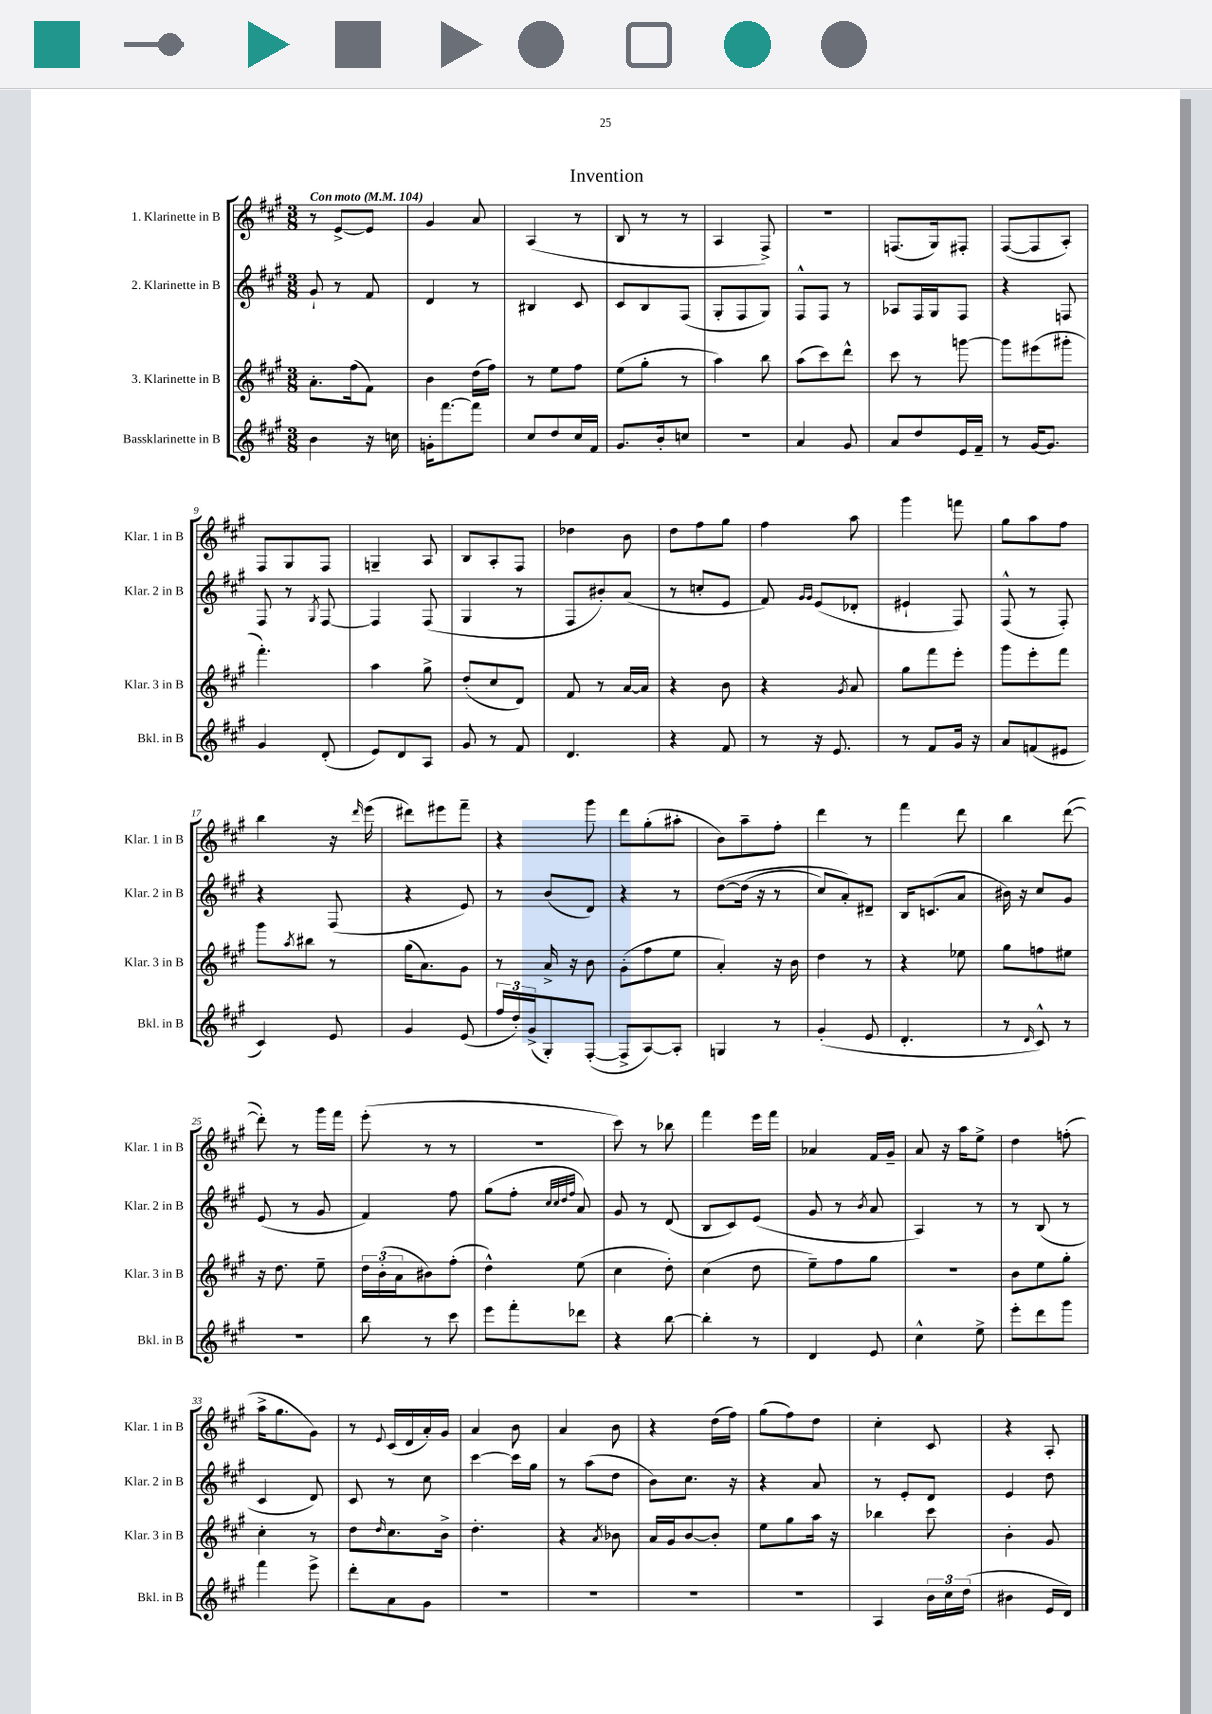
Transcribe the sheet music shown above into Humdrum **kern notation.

**kern	**kern	**kern	**kern
*staff4	*staff3	*staff2	*staff1
*clefG2	*clefG2	*clefG2	*clefG2
*k[f#c#g#]	*k[f#c#g#]	*k[f#c#g#]	*k[f#c#g#]
*M3/8	*M3/8	*M3/8	*M3/8
*MM104	*MM104	*MM104	*MM104
4b	8.a'	8g#`	8r
.	.	8r	[8e^
.	(16ff#	.	.
16r	8f#)	8f#	8e]
16cc	.	.	.
=	=	=	=
16g'	4b	4d	4g#
[8.fff#	.	.	.
8fff#]	(16dd	8r	8a
.	16ff#)	.	.
=	=	=	=
8cc#	8r	4B#	(4A
8dd	8ee	.	.
16cc#	8ff#	8c#	8r
16f#	.	.	.
=	=	=	=
8.g#	(8ee	8c#	8B
.	8gg#'	8B	8r
16b'	.	.	.
8cc	8r	(8F#	8r
=	=	=	=
4.r	4aa)	8G#'	4A
.	.	8F#	.
.	8bb	8G#)	8F#^)
=	=	=	=
4a	(8aa	8F#^^	4.r
.	8ccc#)	8F#	.
8g#	8ddd^^	8r	.
=	=	=	=
8a	8ccc#	8A-	(8.F
8dd	8r	16F#	.
.	.	16G#	16G#)
16e	[8ggg	8F#	8F#'
16f#~	.	.	.
=	=	=	=
8r	8ggg]	4r	([8F#
[16g#	(8eee#	.	8F#]
8.g#]	.	.	.
.	8ggg#'	8F	8A')
=	=	=	=
4g#	4.fff#')	8F#	8F#
.	.	8r	8G#
.	.	8qG#	.
(8d'	.	[8F#	8F#
=	=	=	=
8e)	4aa	4F#]	4G~
8d	.	.	.
8A	8gg#^	(8F#	8A
=	=	=	=
8g#	(8dd'	4G#	8B
8r	8cc#	.	8A'
8f#	8d)	8r	8F#
=	=	=	=
4.d	8f#	8F#	4dd-
.	8r	8b#')	.
.	[16a	(8a	8b
.	16a]	.	.
=	=	=	=
4r	4r	8r	8dd
.	.	8cc'	8ff#
8f#	8b	8e	8gg#
=	=	=	=
8r	4r	8f#)	4ff#
.	.	16qqg#	.
.	.	16qqg#	.
16r	.	(8e	.
8.e	.	.	.
.	8qg#	.	.
.	8a	8d-'	8aa
=	=	=	=
8r	8gg#	4e#`	4ggg#
8f#	8fff#	.	.
16g#	8eee'	8F#)	8fff
16r	.	.	.
=	=	=	=
8a	8ggg#	(8F#^^	8gg#
(8f	8eee'	8r	8aa
8e#	8fff#	8F#')	8ff#
=	=	=	=
4c#)	8ggg#	4r	4bb
.	8qaa	.	.
.	8bb#	.	.
8e	8r	(8F#	16r
.	.	.	16qqddd
.	.	.	(16eee
=	=	=	=
4g#	(16gg#	4r	8ddd#)
.	8.a)	.	.
.	.	.	8eee#
(8e	8g#	8e)	8fff#~
=	=	=	=
24ff#	8r	8r	4r
24dd')	.	.	.
(24g#^	.	.	.
8G#')	16a^	(8b	.
.	16r	.	.
([8F#'	8b	8d)	8ggg#
=	=	=	=
8F#^]	(8g#'	4r	8ddd
[8A)	8ff#	.	(8gg#'
8A']	8ee	8r	8aa#'
=	=	=	=
4G	4a')	&([8dd	8b)
.	.	(16dd]	8aa~
.	.	16r	.
8r	16r	8r	8ff#'
.	16b	.	.
=	=	=	=
(4g#'	4dd	8cc#)	4ddd
.	.	8a'&)	.
8e	8r	8d#~	8r
=	=	=	=
4.d'	4r	16B	4fff#
.	.	(8.c	.
.	8ee-	8a	8ddd
=	=	=	=
8r	8gg#	16b#)	4bb
.	.	16r	.
16qqd	.	.	.
8c#^^)	8ff	8cc#	.
8r	8ee#	8g#	([8ddd
=	=	=	=
4.r	16r	(8e	8ddd'])
.	8.dd	.	.
.	.	8r	8r
.	8ee~	8g#	16ggg#
.	.	.	16fff#
=	=	=	=
8bb	24dd	4f#)	(8eee'
.	(24b'	.	.
.	24a	.	.
8r	8b#)	.	8r
8ccc#	(8ff#'	8ff#	8r
=	=	=	=
8eee	4dd^^)	(8gg#	4.r
8fff#'	.	8ff#'	.
.	.	32qqcc#	.
.	.	32qqcc#	.
.	.	32qqdd	.
.	.	32qqff#	.
8ddd-	(8ee	8a)	.
=	=	=	=
4r	4cc#	8g#	8ccc#)
.	.	8r	8r
[8bb	8dd')	(8d	8bb-
=	=	=	=
4bb']	(4cc#	8B	4fff#
.	.	8c#)	.
8r	8dd	(8e	16eee
.	.	.	16fff#
=	=	=	=
4d	8ee~)	8g#	4a-
.	8ff#	8r	.
.	.	8qb	.
8e	8gg#	8a	16f#
.	.	.	16g#~
=	=	=	=
4cc#^^	4.r	4A)	8a
.	.	.	16r
.	.	.	16aa
8ee^	.	8r	8ee^
=	=	=	=
8eee'	8b	8r	4dd
8ddd	8ee	(8B	.
8ggg#	8gg#'	8r	(8ff'
=	=	=	=
4fff#	4cc#'	4c#	16aa^
.	.	.	8.gg#
8eee^	8r	8d)	8g#)
=	=	=	=
8ddd'	8dd	8c#	8r
.	16qqdd	.	8qqe
8a	8.cc#	8r	(16c#
.	.	.	16d
8g#	.	8cc#	16a')
.	16b^	.	16g#
=	=	=	=
4.r	4.dd'	[4ccc#	4a
.	.	16ccc#]	8b
.	.	16gg#	.
=	=	=	=
4.r	4r	8r	4a
.	.	(8aa	.
.	8qa	.	.
.	8b-	8dd	8b
=	=	=	=
4.r	16a	8b)	4r
.	16g#	.	.
.	[8b	8.cc#	.
.	8b']	.	(16dd
.	.	16r	16ff#)
=	=	=	=
4.r	8ee	4r	(8gg#
.	8gg#	.	8ff#)
.	16aa	8a	8dd
.	16r	.	.
=	=	=	=
4A	4bb-	8r	4cc#'
.	.	8e'	.
24b	8ccc#	8d	8c#
24cc#	.	.	.
(24dd	.	.	.
=	=	=	=
4b#	4b'	4e	4r
16e	8g#	8dd	8A'
16d)	.	.	.
==	==	==	==
*-	*-	*-	*-
